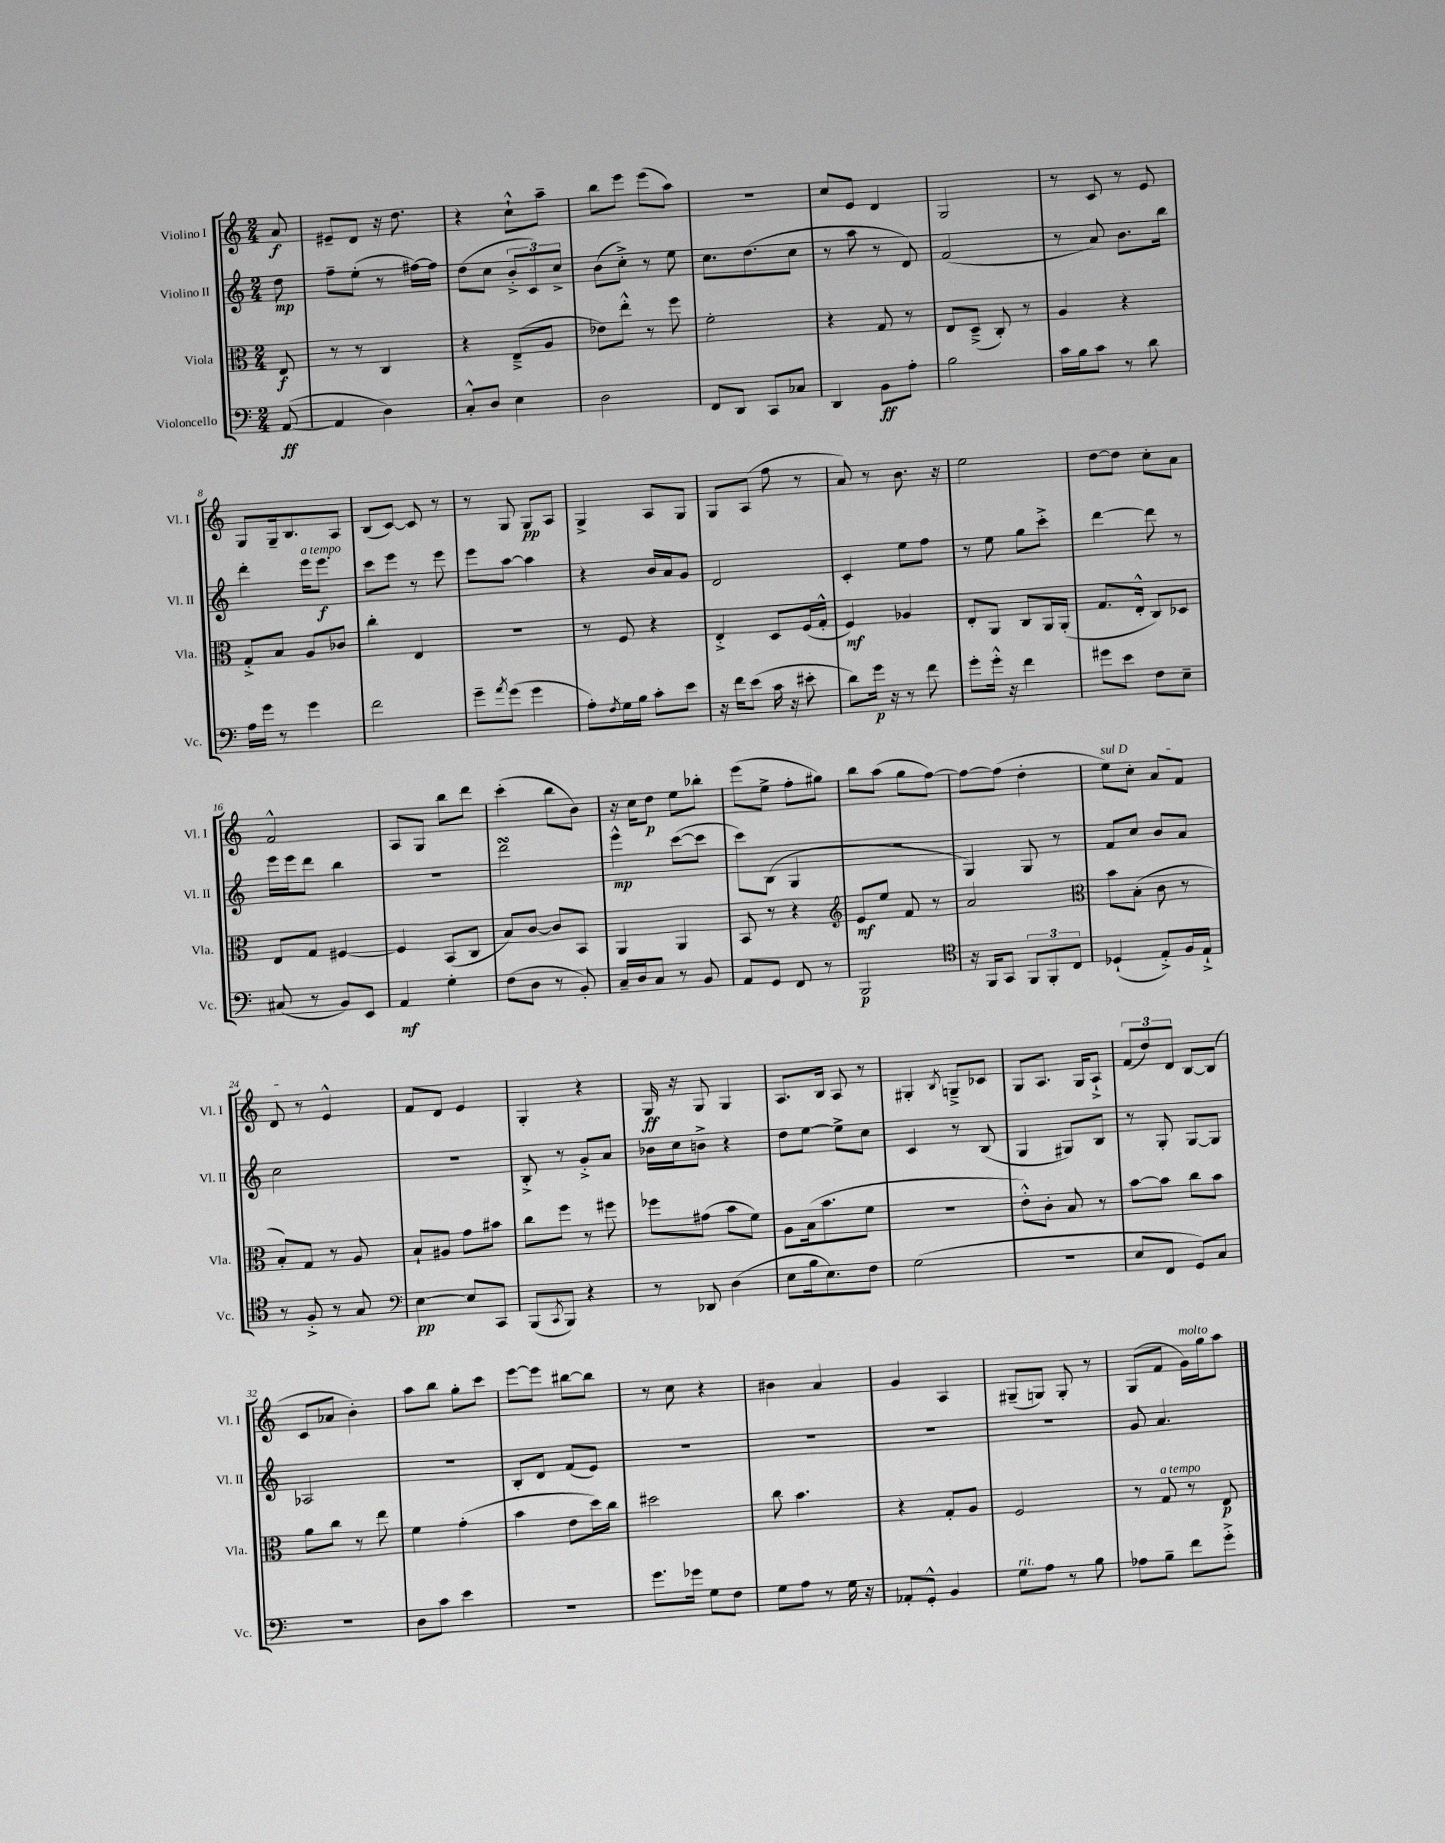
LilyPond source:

<<
\new StaffGroup <<
\new Staff = "s0" \with { instrumentName = "Violino I" shortInstrumentName = "Vl. I" } {
    \clef treble \key c \major \numericTimeSignature \time 2/4 \partial 8
    a'8\f |
    eis'8-- d'8 r16 d''8. |
    r4 c''8-!-^ a''8-- |
    b''8 e'''8 e'''8( a''8) |
    R2 |
    c''8 e'8 d'4 |
    g2 |
    r8 c'8 r8 e'8 |
    g8 g16-- b8. a8 |
    b8( c'8~) c'8 r8 |
    r8 g8 g8\pp a8 |
    g4-> a8 g8 |
    g8 a8( f''8 r8 |
    a'8) r8 b'8. r16 |
    e''2 |
    d''8~ d''8 c''8-. a'8 |
    f'2-^ |
    a8 g8 b''8 d'''8 |
    c'''4-.( b''8 b'8) |
    r16 c''16 d''8\p e''8 bes''8-. |
    e'''8( e''8-> f''8-. gis''8) |
    b''8 a''8( g''8 f''8~) |
    f''8~ f''8( d''4-. |
    \once \override TextSpanner.bound-details.left.text = \markup { \italic "sul D" } e''8\startTextSpan) c''8-. a'8 f'8 |
    d'8\stopTextSpan r8 e'4-^ |
    f'8 d'8 e'4 |
    g4-. r4 |
    g16\ff r16 g8 g4 |
    a8. b16 a8 r8 |
    gis4-. \acciaccatura { b8 } g8---> ces'8 |
    g8 a8. g16 a8-!-> |
    \tuplet 3/2 { f'8( d''8) d'8 } b8~ b8( |
    c'8 aes'8 b'4-.) |
    a''8 b''8 g''8-. c'''8 |
    e'''8~ e'''8 bis''8~ bis''8 |
    r8 c''8 r4 |
    bis'4 a'4 |
    g'4 a4 |
    gis8--( g8) g8-. r8 |
    g8( f'8 g'16^\markup { \italic "molto" }) g''16 a''8 \bar "|." |
}
\new Staff = "s1" \with { instrumentName = "Violino II" shortInstrumentName = "Vl. II" } {
    \clef treble \key c \major \numericTimeSignature \time 2/4 \partial 8
    d''8\mp |
    f''8-- e''8-.( r8 fis''16~) fis''16 |
    d''8( c''8 \tuplet 3/2 { b'8-.-> c'8) c''8-> } |
    b'8( c''8-.->) r8 e''8 |
    c''8. d''8.( c''8 |
    r8 a''8 r8 d'8) |
    f'2( |
    r8 a'8) b'8. b''16 |
    d'''4-. e'''16^\markup { \italic "a tempo" } e'''8.\f |
    c'''8 e'''8 r8 e'''8 |
    e'''8 a''8~ a''4 |
    r4 b'16 a'16 g'8 |
    d'2 |
    c'4-. e''8 f''8 |
    r8 e''8 g''8 c'''8-.-> |
    d'''4~ d'''8 r8 |
    e'''16 e'''16 d'''8 b''4 |
    R2 |
    d'''2\turn |
    e'''4-^\mp c'''8~( c'''8 |
    c'''8) b8( g4 |
    r2 |
    g4) g8 r8 |
    f'8 c''8 b'8 a'8 |
    c''2 |
    R2 |
    b8-.-> r8 g'8-.-> a'8 |
    bes'16 c''16 b'8-> r4 |
    d''8 e''8~ e''8-> c''8 |
    c'4 r8 b8( |
    g4 gis8) b8 |
    r8 g8-. g8~ g8 |
    aes2 |
    R2 |
    b8-. d'8 f'8( e'8) |
    R2 |
    R2 |
    R2 |
    R2 |
    g'8 a'4. \bar "|." |
}
\new Staff = "s2" \with { instrumentName = "Viola" shortInstrumentName = "Vla." } {
    \clef alto \key c \major \numericTimeSignature \time 2/4 \partial 8
    e8\f |
    r8 r8 c4 |
    r4 e8--->( a8 |
    ees'8) e''8-.-^ r8 f''8 |
    f'2-. |
    r4 g8 r8 |
    e8 d8--->( c8-.) r8 |
    a4 r4 |
    g8-.-> b8 a8 ces'8 |
    c''4-. e4 |
    R2 |
    r8 f8 r4 |
    e4-.-> d8 f16( g16-.-^ |
    f4\mf) aes4 |
    e8-. a,8 c8 a,16 a,16-.( |
    g8. e16-.-^ c8) des8 |
    e8 g8 fis4~ |
    fis4 b,8( c8 |
    b8) c'8~ c'8 b,8 |
    a,4 a,4 |
    b,8 r8 r4 |
    \clef treble e'8\mf e''8 f'8 r8 |
    a'2 |
    \clef alto b'8 b8-.( c'8 r8 |
    b8-.) g8 r8 a8 |
    b8-! ais8 g'8 bis'8 |
    c''8 f''8 r8 fis''8 |
    fes''8 gis'8( b'8 f'8) |
    a8 b16( b'8. f'8 |
    r2 |
    e'8-.-^) c'8-. b8 r8 |
    b'8~ b'8 c''8 b'8 |
    a'8 c''8 r8 e''8 |
    f'4 g'4-.( |
    b'4 e'8 d''16) c''16 |
    dis''2 |
    c''8 b'4. |
    r4 g8-. a8 |
    f2 |
    r8 g8^\markup { \italic "a tempo" } r8 e8\p \bar "|." |
}
\new Staff = "s3" \with { instrumentName = "Violoncello" shortInstrumentName = "Vc." } {
    \clef bass \key c \major \numericTimeSignature \time 2/4 \partial 8
    a,8~\ff( |
    a,4 d4) |
    c8-.-^ d8 e4 |
    d2 |
    f,8 d,8 c,8 ces8 |
    d,4 b,8\ff a8-. |
    b2 |
    c'16 b16 c'8 r8 d'8 |
    a16 g'16 r8 g'4 |
    f'2 |
    g'8-- \acciaccatura { a'8 } g'8( g'4 |
    a8-.) \acciaccatura { f8 } g16 b16 c'8-. e'8 |
    r16 f'16 e'8( c'16 r16 eis'8-. |
    d'8) g'16\p r16 r8 f'8 |
    g'8-. g'16-.-^ r16 f'4 |
    gis'8 e'8 f8 e8-- |
    cis8( r8 b,8) e,8 |
    a,4\mf g4-. |
    f8( d8 r8 b,8-.) |
    c16-- d16 c8 r8 b,8 |
    a,8 g,8 f,8 r8 |
    b,,2\p |
    \clef tenor r16 f,16 g,8 \tuplet 3/2 { f,8 f,8-. c8 } |
    des4-!( e8-.->) f16 e16-!-> |
    r8 f8-.-> r8 g8 |
    \clef bass e4~\pp e8 c,8 |
    b,,8( \acciaccatura { c,8 } b,,8) r4 |
    r8 des,8 d4( |
    e8 b16 e8.) f8 |
    g2( |
    R2 |
    e8 f,8 g,8) c8 |
    R2 |
    d8 c'8 e'4 |
    R2 |
    g'8. ges'16 g8 f8 |
    g8 a8 r8 g16 r16 |
    aes,8-. g,8-.-^ b,4 |
    g8^\markup { \italic "rit." } a8 r8 b8 |
    aes8 b8-- f'8 g'8-.-> \bar "|." |
}
>>
>>
